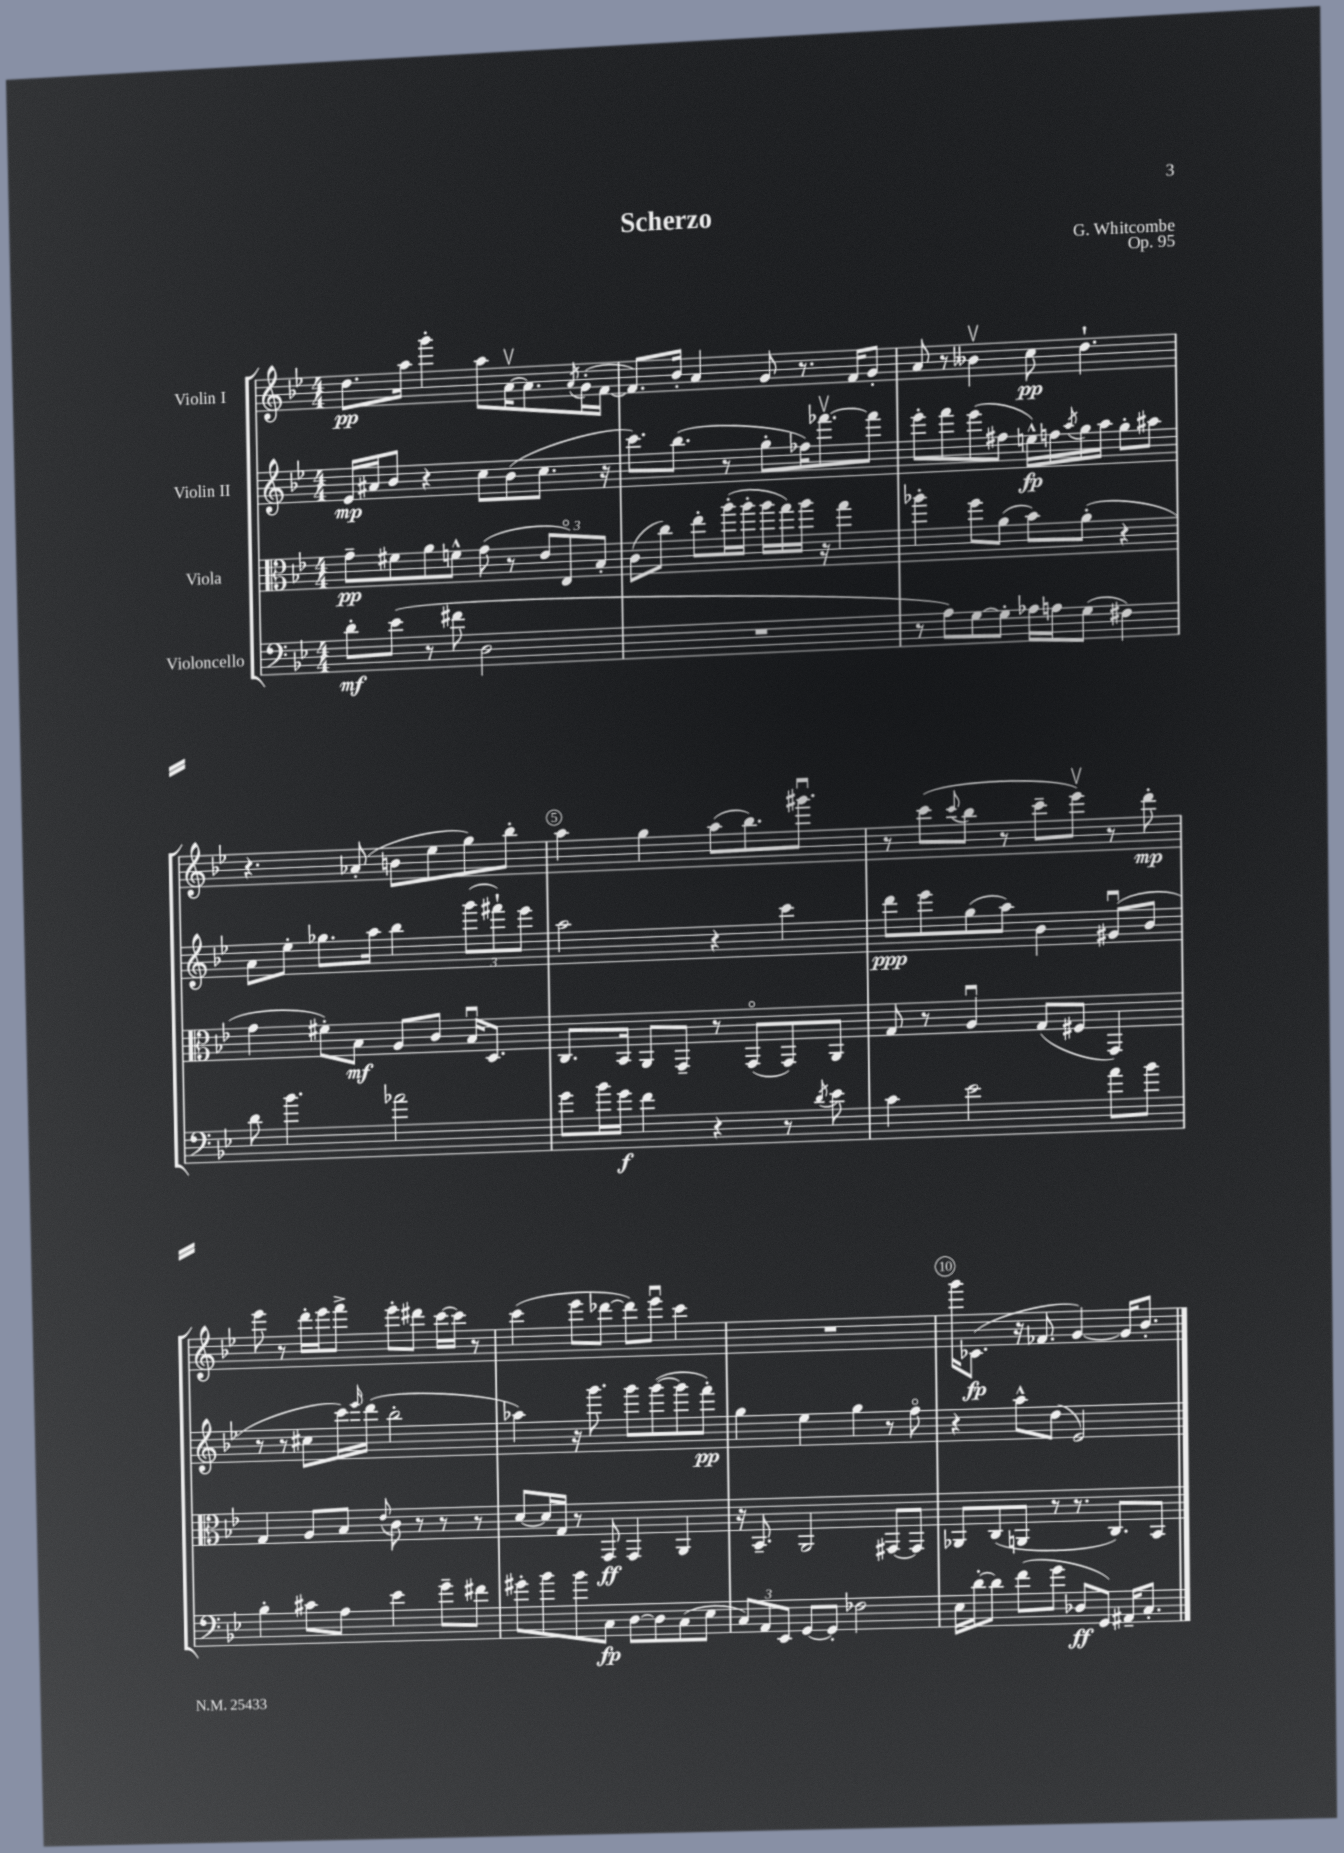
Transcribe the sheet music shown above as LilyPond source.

\header { title = "Scherzo" composer = "G. Whitcombe" opus = "Op. 95" }
<<
\new StaffGroup <<
\new Staff = "s0" \with { instrumentName = "Violin I" } {
    \clef treble \key bes \major \numericTimeSignature \time 4/4
    d''8.\pp a''16 g'''4-. a''8 a'16~\upbow a'8. \acciaccatura { a'8 } g'16-.( f'16~ |
    f'8.) bes'16-. a'4 g'8 r8. f'16 g'8-. |
    a'8 r8 beses'4\upbow c''8\pp d''4.-! |
    r4. aes'8-.( b'8 ees''8 g''8) bes''8-. |
    a''4 g''4 a''8( bes''8.) gis'''8.\downbow |
    r8 c'''8( \appoggiatura { c'''8 } bes''8 r8 c'''8-- ees'''8\upbow) r8 d'''8-.\mp |
    ees'''8 r8 d'''16-. ees'''16 f'''8-> ees'''8-. dis'''8 c'''16~ c'''16 r8 |
    c'''4( ees'''8 des'''8~ des'''8) ees'''8\downbow c'''4 |
    R1 |
    g'''16 ces'8.\fp( r16 fes'8. g'4~) g'16 bes'8.-. \bar "|." |
}
\new Staff = "s1" \with { instrumentName = "Violin II" } {
    \clef treble \key bes \major \numericTimeSignature \time 4/4
    ees'16\mp ais'16 bes'8 r4 c''8 bes'8( c''8. r16 |
    c'''8.) bes''8.( r8 g''8-. fes''16) fes'''8.~\upbow fes'''8 |
    ees'''8-. f'''8 ees'''8( fis''8 e''16-^\fp) f''16 \acciaccatura { a''8 } g''16 a''16 g''8-. ais''8 |
    a'8 ees''8-. ges''8. a''16 bes''4 \tuplet 3/2 { g'''8( fis'''8-!) ees'''8 } |
    a''2 r4 c'''4 |
    d'''8\ppp ees'''8 g''8( a''8) bes'4 gis'8\downbow( bes'8 |
    r8 r8 cis''8 c'''16) \grace { ees'''16 } d'''16( bes''2-. |
    aes''4) r16 g'''8. g'''8 g'''8~( g'''8 f'''8-.\pp) |
    g''4 ees''4 g''4 r8 f''8\flageolet |
    r4 a''8-^ d''8( ees'2) \bar "|." |
}
\new Staff = "s2" \with { instrumentName = "Viola" } {
    \clef alto \key bes \major \numericTimeSignature \time 4/4
    g'8--\pp fis'8 a'8 f'8-^ g'8( r8 \tuplet 3/2 { ees'8 ees8\flageolet) bes8-. } |
    c'8( c''8) ees''8-. a''16-.( a''16-. a''16 g''16) a''16 r16 g''4 |
    aes''4-. f''8 a'8( bes'8) a'8-.( r4 |
    g'4 fis'8-.) bes8\mf a8 c'8 bes16\downbow d8. |
    c8. bes,16 a,8 g,8-- r8 g,8\flageolet( g,8) a,8 |
    g8 r8 a4\downbow g8( fis8 g,4) |
    g4 a8 bes8 \appoggiatura { ees'8 } c'8 r8 r8 r8 |
    d'8~ d'16 g16 r8 g,8\ff g,4 a,4 |
    r16 bes,8.-- a,2 gis,8~ gis,8 |
    aes,8 c8( a,8 r8 r8. c8.) bes,8 \bar "|." |
}
\new Staff = "s3" \with { instrumentName = "Violoncello" } {
    \clef bass \key bes \major \numericTimeSignature \time 4/4
    d'8-.\mf ees'8( r8 fis'8 d2 |
    R1 |
    r8 a8) g8~ g8-. aes16 a16 g8( fis4) |
    d'8 bes'4. aes'2 |
    g'8 bes'16 g'16\f f'4 r4 r8 \acciaccatura { d'8 } ees'8 |
    c'4 ees'2 a'8 bes'8 |
    bes4-. cis'8 a8 ees'4 g'8-- fis'8 |
    gis'8-. bes'8 bes'8 c8\fp d8~ d8 c8( ees8 |
    \tuplet 3/2 { c8) a,8 ees,8 } g,8~ g,8-. fes2 |
    ees16 d'16~-. d'8 f'8( g'8 des8\ff g,8) ais,16-- c8.-. \bar "|." |
}
>>
>>
\layout { \context { \Score \override BarNumber.break-visibility = ##(#f #t #t) barNumberVisibility = #(every-nth-bar-number-visible 5) \override BarNumber.stencil = #(make-stencil-circler 0.1 0.3 ly:text-interface::print) } }
